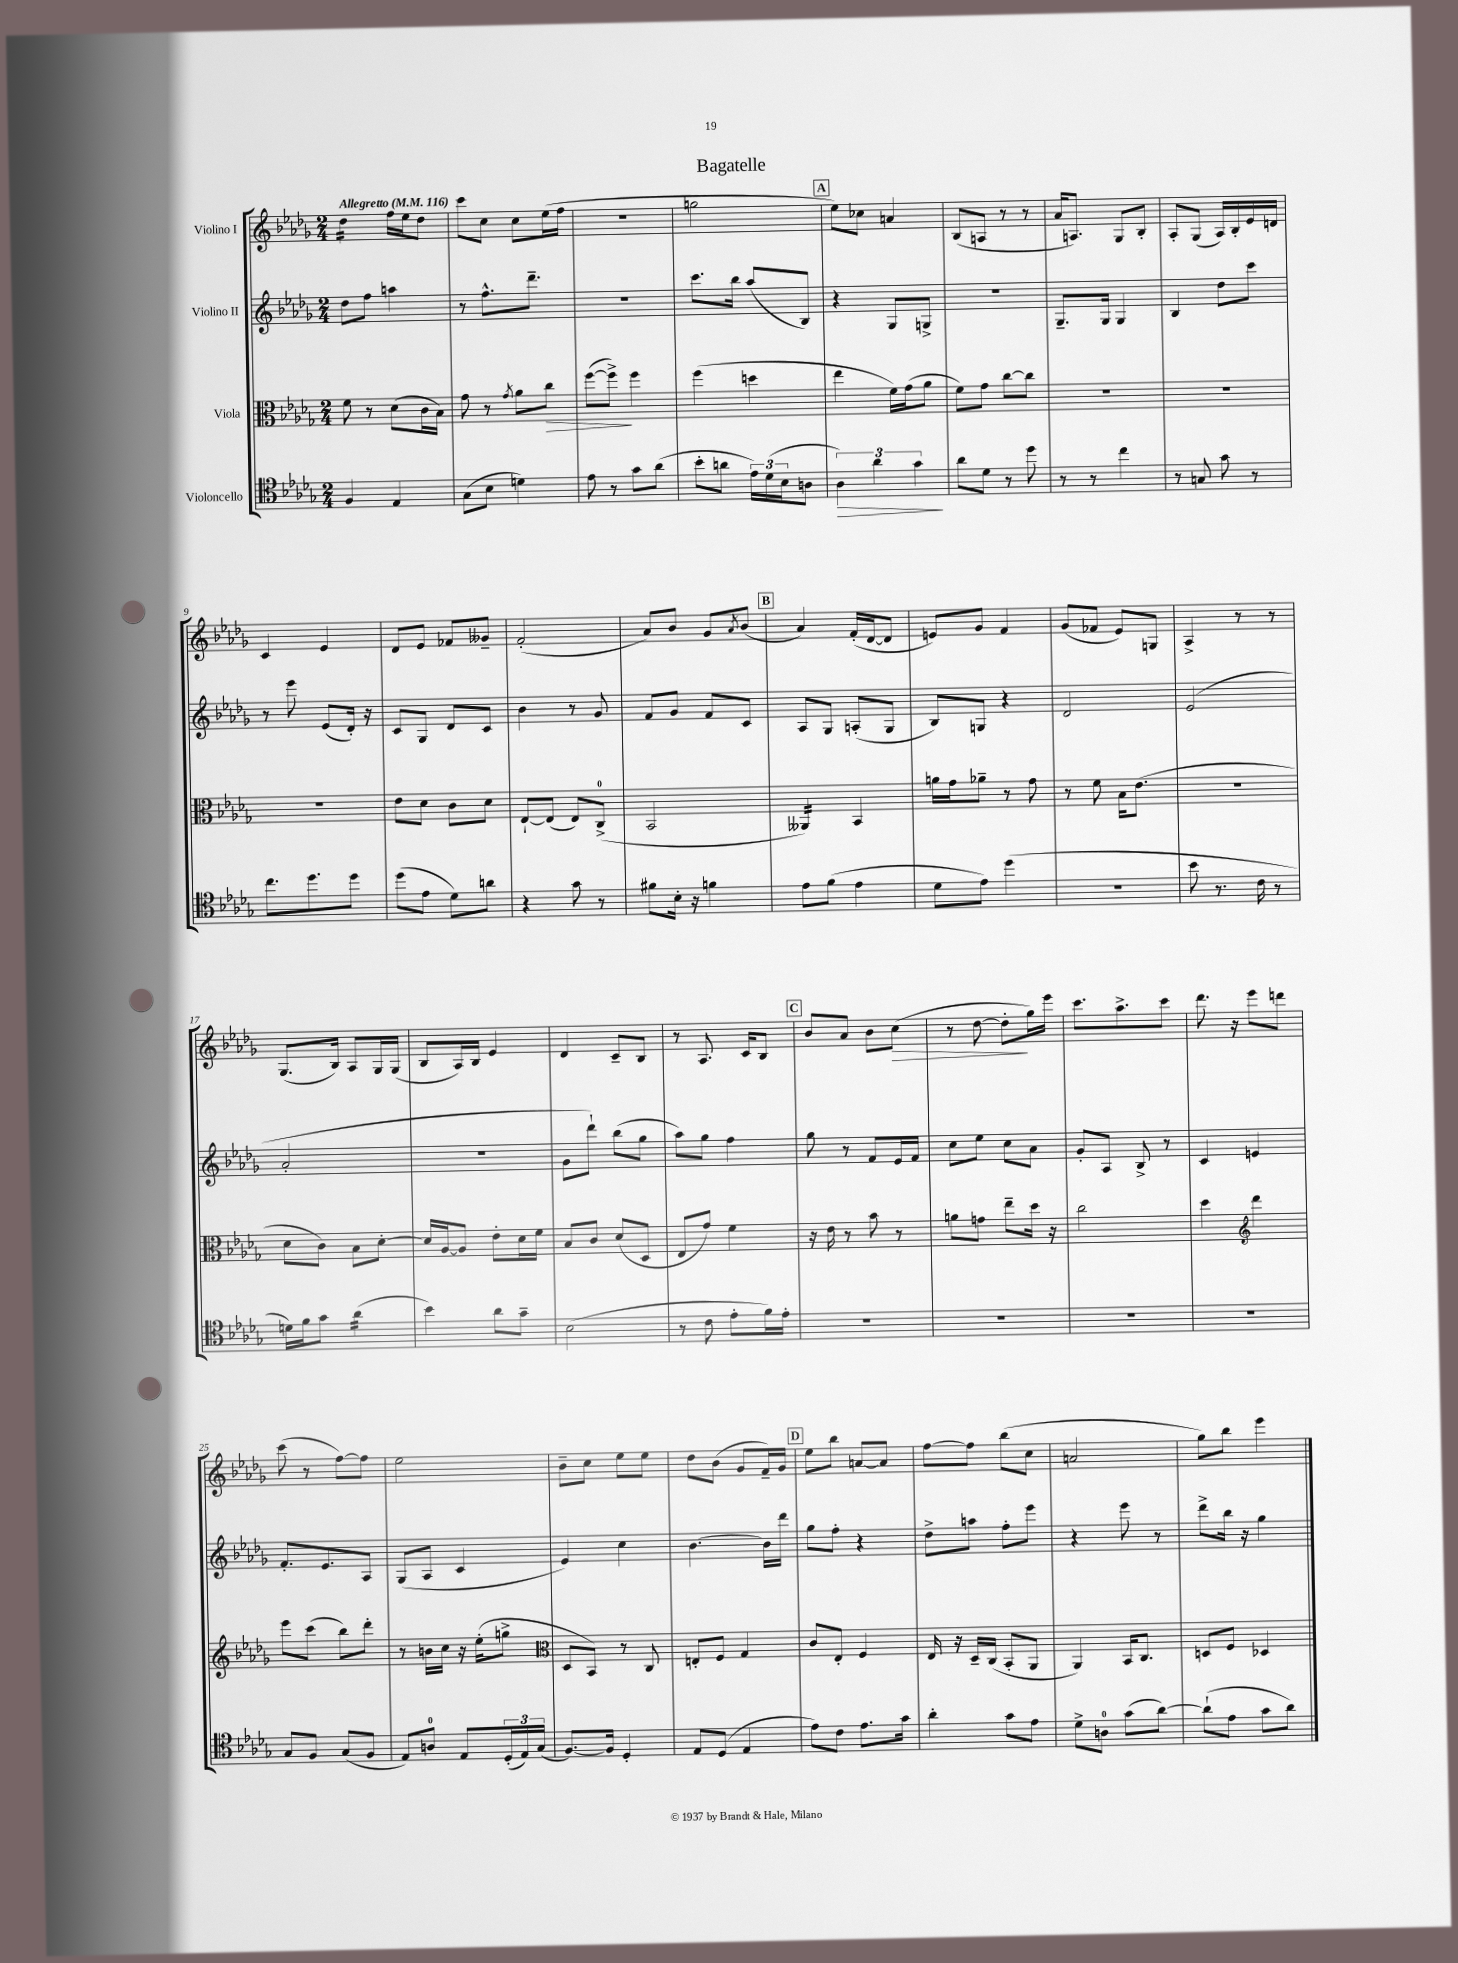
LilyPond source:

\header { title = "Bagatelle" }
<<
\new StaffGroup <<
\new Staff = "s0" \with { instrumentName = "Violino I" } {
    \clef treble \key des \major \numericTimeSignature \time 2/4 \tempo "Allegretto" 4 = 116
    des''4:16 f''16 ees''16 des''8 |
    c'''8 c''8 c''8 ees''16( f''16 |
    R2 |
    g''2 |
    \mark \markup { \box "A" } ees''8) ces''8 a'4 |
    bes8( a8 r8 r8 |
    aes'16 a8.) ges8 bes8-. |
    aes8-. ges8( aes16) bes16-. ees'16 d'16 |
    c'4 ees'4 |
    des'8 ees'8 fes'8 geses'8-- |
    f'2-.( |
    aes'8) bes'8 ges'8 \acciaccatura { aes'8 } bes'8( |
    \mark \markup { \box "B" } aes'4) f'16-.( des'16~ des'8 |
    e'8) ges'8 f'4 |
    ges'8( fes'8 ees'8) g8 |
    aes4-> r8 r8 |
    ges8.( bes16) aes8 ges16 ges16( |
    bes8 aes16) bes16 ees'4 |
    des'4 c'8-- bes8 |
    r8 aes8. c'16 bes8 |
    \mark \markup { \box "C" } bes'8 aes'8 bes'8 c''8\>( |
    r8 des''8~ des''8-.\! ges''16) ees'''16 |
    c'''8. aes''8.-> c'''8 |
    des'''8. r16 ees'''8 d'''8 |
    c'''8( r8 f''8~) f''8 |
    ees''2 |
    bes'8-- c''8 ees''8 ees''8 |
    des''8 bes'8( ges'8 f'16--) ges'16 |
    \mark \markup { \box "D" } ees''8 bes''8 a'8~ a'8 |
    f''8~ f''8 bes''8( c''8 |
    a'2 |
    ges''8) bes''8 ees'''4 \bar "|." |
}
\new Staff = "s1" \with { instrumentName = "Violino II" } {
    \clef treble \key des \major \numericTimeSignature \time 2/4
    des''8 f''8 a''4 |
    r8 f''8.-^ des'''8.-- |
    r2 |
    c'''8. bes''16 aes''8( bes8) |
    \mark \markup { \box "A" } r4 ges8 g8-> |
    R2 |
    ges8.-- ges16 ges4 |
    bes4 des''8 c'''8 |
    r8 ees'''8 ees'8( des'16-.) r16 |
    c'8 ges8 des'8 c'8 |
    bes'4 r8 ges'8 |
    f'8 ges'8 f'8 c'8 |
    \mark \markup { \box "B" } aes8 ges8 a8-.( ges8 |
    bes8) g8 r4 |
    des'2 |
    ees'2( |
    aes'2-. |
    r2 |
    ges'8 des'''8-!) bes''8( ges''8 |
    aes''8) ges''8 f''4 |
    \mark \markup { \box "C" } ges''8 r8 f'8 ees'16 f'16 |
    c''8 ees''8 c''8 aes'8 |
    ges'8-. aes8 bes8-> r8 |
    c'4 e'4 |
    f'8.-. ees'8. aes8 |
    ges8( aes8 c'4 |
    ees'4) c''4 |
    bes'4.~ bes'16 des'''16 |
    \mark \markup { \box "D" } ges''8 f''8-. r4 |
    des''8-> a''8 f''8-. ees'''8 |
    r4 ees'''8 r8 |
    des'''8-> bes''16 r16 ges''4 \bar "|." |
}
\new Staff = "s2" \with { instrumentName = "Viola" } {
    \clef alto \key des \major \numericTimeSignature \time 2/4
    f'8 r8 des'8( c'16 bes16) |
    ges'8 r8 \acciaccatura { ges'8 } aes'8 c''8\> |
    f''8~( f''8->\!) f''4 |
    f''4( d''4 |
    \mark \markup { \box "A" } ees''4 f'16) ges'16( aes'8 |
    f'8) ges'8 c''8~ c''8 |
    R2 |
    R2 |
    R2 |
    ees'8 des'8 c'8 des'8 |
    ees8~-! ees8( ees8) c8-0->( |
    bes,2 |
    \mark \markup { \box "B" } aeses,4:16) bes,4 |
    a'16 ges'16 aes'8-- r8 ges'8 |
    r8 f'8 bes16 ees'8.( |
    R2 |
    des'8 c'8) bes8 des'8~-. |
    des'16 aes16~ aes8 ees'8-. des'16 f'16 |
    bes8 c'8 des'8( des8 |
    ees8 ges'8) f'4 |
    \mark \markup { \box "C" } r16 ees'16 r8 bes'8 r8 |
    a'8 g'8 ees''8-- des''16 r16 |
    c''2 |
    des''4 \clef treble des'''4 |
    ees'''8 c'''8( bes''8) des'''8-. |
    r8 b'16 c''16 r16 ees''16-.( g''8-> |
    \clef alto des8 bes,8) r8 c8 |
    e8-. f8 ges4 |
    \mark \markup { \box "D" } c'8 ees8-. f4 |
    ees16 r16 des16-- c16( bes,8-. aes,8 |
    aes,4) bes,16 c8. |
    d8 f8 des4 \bar "|." |
}
\new Staff = "s3" \with { instrumentName = "Violoncello" } {
    \clef tenor \key des \major \numericTimeSignature \time 2/4
    f4 ees4 |
    ges8( bes8 d'4) |
    ees'8 r8 ges'8 aes'8( |
    bes'8-. a'8 \tuplet 3/2 { ees'16) des'16( bes16 } a8 |
    \mark \markup { \box "A" } \tuplet 3/2 { aes4\>) aes'4 ges'4\! } |
    aes'8 des'8 r8 des''8 |
    r8 r8 c''4 |
    r8 g8 ges'8 r8 |
    c''8. des''8. des''8 |
    des''8( ees'8 des'8) a'8 |
    r4 ges'8 r8 |
    fis'8 bes16-. r16 f'4 |
    \mark \markup { \box "B" } ees'8 f'8( ees'4 |
    des'8 ees'8) des''4( |
    r2 |
    bes'8 r8. c'16 r8 |
    d'16) f'16 ges'8 aes'4:16( |
    bes'4) aes'8 ges'8-- |
    bes2( |
    r8 c'8 ees'8-. f'16) ees'16-. |
    \mark \markup { \box "C" } R2 |
    R2 |
    R2 |
    R2 |
    ges8 f8 ges8( f8 |
    ees8) a8-0 ees8 \tuplet 3/2 { des16-.( ees16) ges16( } |
    f8.~) f16 des4-. |
    ees8 des8( ees4 |
    \mark \markup { \box "D" } ees'8) c'8 ees'8. ges'16 |
    aes'4-. ges'8 ees'8 |
    des'8-> a8-0 ges'8( aes'8~) |
    aes'8-!( ees'8 ges'8 aes'8) \bar "|." |
}
>>
>>
